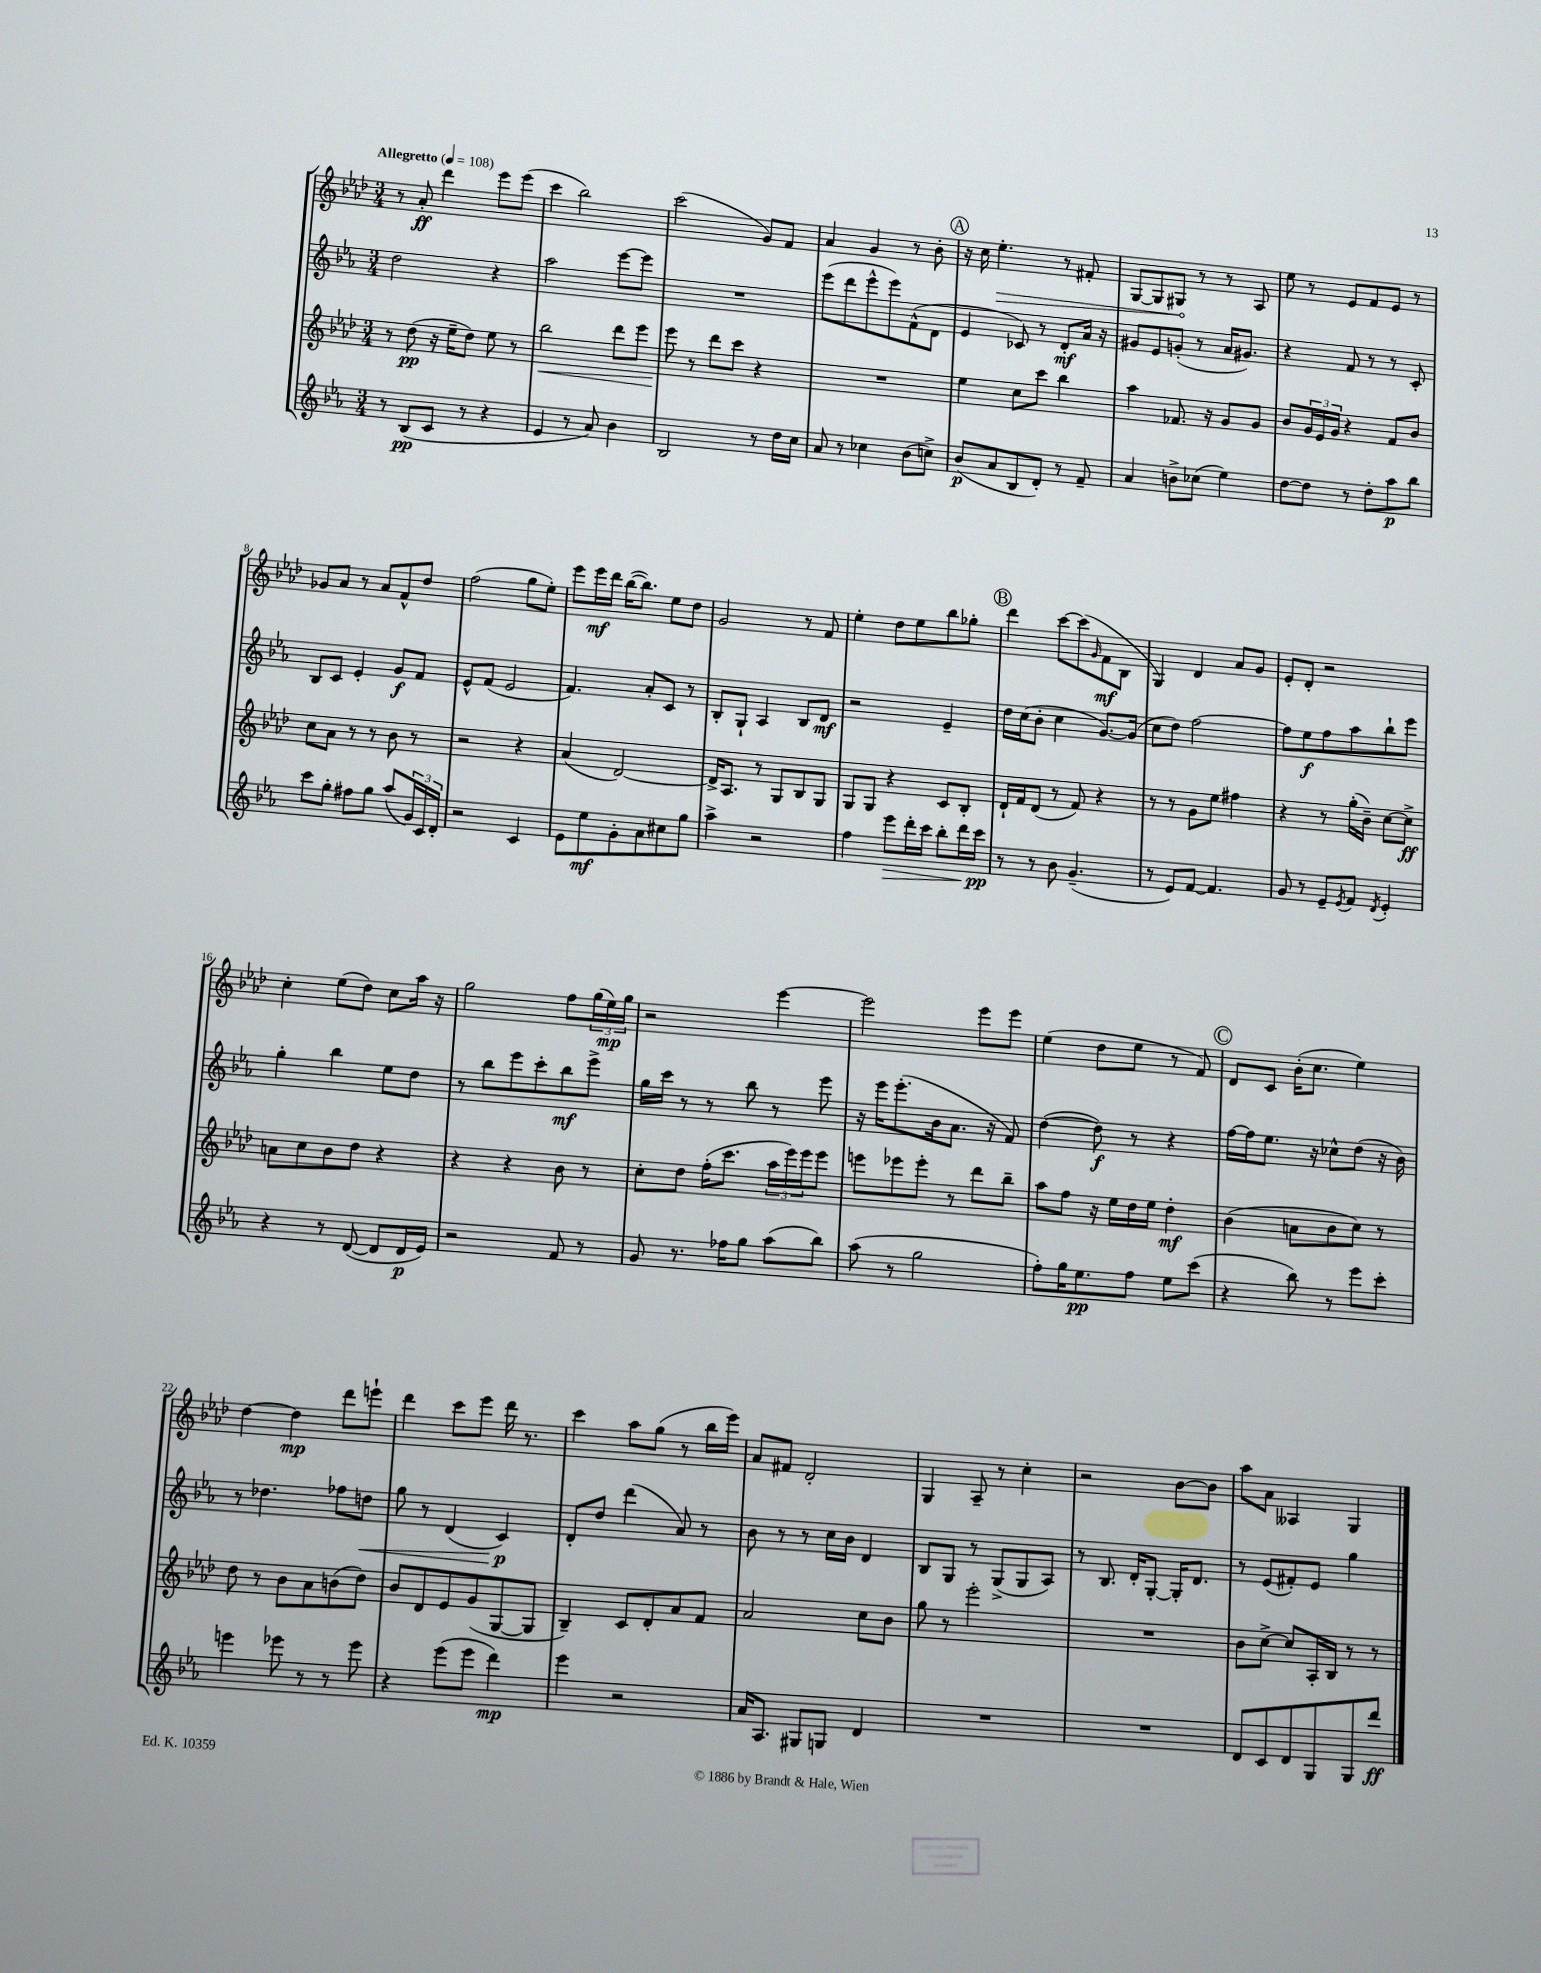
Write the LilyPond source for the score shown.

<<
\new StaffGroup <<
\new Staff = "s0" {
    \clef treble \key aes \major \numericTimeSignature \time 3/4 \tempo "Allegretto" 4 = 108
    r8 aes'8-.\ff des'''4 ees'''8 ees'''8( |
    c'''4 bes''2) |
    c'''2( g'8) f'8 |
    aes'4 g'4 r8 bes'8-. |
    \mark \markup { \circle "A" } r16 c''16 \once \override Hairpin.circled-tip = ##t ees''4.-.\> r8 fis'8-. |
    g8~ g8 gis8\! r8 r8 aes8 |
    ees''8 r8 ees'8 f'8 ees'8 r8 |
    ges'8 aes'8 r8 aes'8 f'8-^ des''8 |
    f''2( g''8 ees''8-.) |
    ees'''8 ees'''16\mf des'''16 bes''16~( bes''8.) ees''8 des''8 |
    g'2 r8 f'8 |
    ees''4-. des''8 ees''8 bes''8 ges''8-. |
    \mark \markup { \circle "B" } des'''4 c'''8~ c'''8( \grace { g'16 } f'8\mf bes8 |
    g4) des'4 aes'8 g'8 |
    ees'8-. des'8-. r2 |
    c''4-. ees''8( des''8) c''8 aes''16 r16 |
    g''2 f''8 \tuplet 3/2 { g''16( ees''16\mp) g''16 } |
    r2 ees'''4~ |
    ees'''2 ees'''8 ees'''8 |
    ees''4( des''8 ees''8 r8 f'8) |
    \mark \markup { \circle "C" } des'8 c'8 bes'16-.( c''8. ees''4) |
    des''4~ des''4\mp des'''8 e'''8-! |
    des'''4 c'''8 ees'''8 des'''16 r8. |
    c'''4 aes''8 g''8( r8 bes''16 ees'''16) |
    aes'8 fis'8 des'2-. |
    g4 aes8-- r8 c''4-. |
    r2 bes'8~ bes'8 |
    aes''8 aes'8 aeses4 g4 \bar "|." |
}
\new Staff = "s1" {
    \clef treble \key ees \major \numericTimeSignature \time 3/4
    d''2 r4 |
    aes''2 ees'''8~ ees'''8 |
    R2. |
    ees'''8( d'''8 ees'''8-^ ees'''8) f'8-^( d'8 |
    \mark \markup { \circle "A" } ees'4 ces'8) r8 d'8-.\mf aes'16 r16 |
    gis'8 ees'8 g'8-.( r8 aes'16 gis'8.) |
    r4 f'8 r8 r8 c'8-. |
    bes8 c'8 ees'4-. g'8\f f'8 |
    ees'8-^ f'8( ees'2 |
    f'4.) aes'8-. c'8 r8 |
    bes8-. g8-! aes4 bes8 d'8\mf |
    r2 ees'4-- |
    \mark \markup { \circle "B" } d''16 c''16( bes'8-. c''4 g'8.~) g'16( |
    c''8 d''8) f''2~ |
    f''8 ees''8\f f''8 aes''8 bes''8-! ees'''8 |
    g''4-. bes''4 ees''8 d''8 |
    r8 bes''8 ees'''8 c'''8-. bes''8\mf ees'''8-> |
    g''16 c'''16 r8 r8 bes''8 r8 ees'''8 |
    r16 ees'''16 ees'''8.-.( bes'16 aes'8. r16 f'8) |
    d''4~( d''8\f) r8 r4 |
    \mark \markup { \circle "C" } f''16~ f''16 ees''8. r16 ces''8-^ d''8( r16 bes'16) |
    r8 des''4. fes''8 d''8\< |
    g''8 r8 d'4( c'4\p\!) |
    d'8-. d''8 d'''4( aes'8) r8 |
    bes'8 r8 r8 c''16 bes'16 d'4 |
    bes8 g8 r8 g8->( g8 aes8) |
    r8 bes8. d'16-. g8~-. g16-. d'8. |
    r8 ees'8( fis'8-.) ees'8 g''4 \bar "|." |
}
\new Staff = "s2" {
    \clef treble \key aes \major \numericTimeSignature \time 3/4
    r8 des''8\pp( r16 ees''16-- des''8) ees''8 r8 |
    bes''2\< des'''8 ees'''8 |
    ees'''8\! r8 des'''8 c'''8 r4 |
    R2. |
    \mark \markup { \circle "A" } ees''4 c''8 c'''8 bes''4 |
    aes''4 fes'8. r16 g'8 g'8 |
    bes'8 \tuplet 3/2 { g'16 ees'16 g'16 } r4 f'8 bes'8 |
    c''8 aes'8 r8 r8 bes'8 r8 |
    r2 r4 |
    aes'4( des'2~) |
    des'16-> aes8. r8 g8 bes8 g8 |
    g8 g8 r4 c'8 bes8-. |
    \mark \markup { \circle "B" } des'16-! f'16 des'8( r8 f'8) r4 |
    r8 r8 g'8 ees''8 fis''4 |
    r4 r8 g''16-.( bes'16--) c''8~ c''8->\ff |
    a'8 c''8 bes'8 des''8 r4 |
    r4 r4 bes'8 r8 |
    c''8-. des''8 f''16-.( c'''8. \tuplet 3/2 { aes''16 ees'''16) ees'''16 } ees'''8 |
    e'''8 ees'''8 ees'''8-. r8 des'''8 bes''8-- |
    aes''8 f''8 r16 ees''16 des''16 ees''16 des''4-.\mf |
    \mark \markup { \circle "C" } bes'4( a'8 bes'8 c''8) r8 |
    des''8 r8 bes'8 aes'8 b'8( des''8) |
    bes'8 des'8 ees'8 g'8( g8~ g8 |
    bes4--) c'8 des'8-. aes'8 f'8 |
    aes'2 c''8 bes'8 |
    g''8 r8 ees'''2-. |
    R2. |
    bes'8 c''8~-> c''8 aes16-. bes16 r8 r8 \bar "|." |
}
\new Staff = "s3" {
    \clef treble \key ees \major \numericTimeSignature \time 3/4
    r8 bes8\pp( c'8 r8 r4 |
    ees'4 r8 aes'8) bes'4 |
    bes2 r8 d''16 c''16 |
    aes'8 r8 ces''4 bes'8( c''8->) |
    \mark \markup { \circle "A" } bes'8\p( aes'8 bes8 d'8-.) r8 f'8-- |
    aes'4 b'8-> ces''8( ees''4) |
    d''8~ d''8 r8 d''8-. aes''8\p bes''8 |
    c'''8 g''8-. fis''8 g''8 aes''8( \tuplet 3/2 { g'16) c'16 d'16-. } |
    r2 c'4 |
    ees'8 ees''8\mf g'8-. aes'8 cis''8 g''8 |
    aes''4-> r2 |
    f''4 ees'''8\> d'''16-. c'''16 bes''8-. d'''16 c'''16\pp\! |
    \mark \markup { \circle "B" } r8 r8 bes'8 g'4.--( |
    r8 ees'8) f'8~ f'4. |
    g'8 r8 ees'8-- \acciaccatura { ees'8 } f'8 \acciaccatura { d'8 } ees'4-. |
    r4 r8 d'8~( d'8 d'16\p ees'16) |
    r2 f'8 r8 |
    g'8 r8. fes''16 g''8 aes''8( bes''8) |
    aes''8( r8 g''2 |
    f''8-.) g''16 ees''8.\pp f''8 ees''8 c'''8( |
    \mark \markup { \circle "C" } r4 bes''8) r8 ees'''8 c'''8-. |
    e'''4 ees'''8 r8 r8 ees'''8 |
    r4 ees'''8( ees'''8 d'''4\mp) |
    ees'''4 r2 |
    aes'16 aes8. gis8 g8 d'4 |
    R2. |
    R2. |
    d'8 c'8 d'8 g8 g8 d'''8\ff \bar "|." |
}
>>
>>
